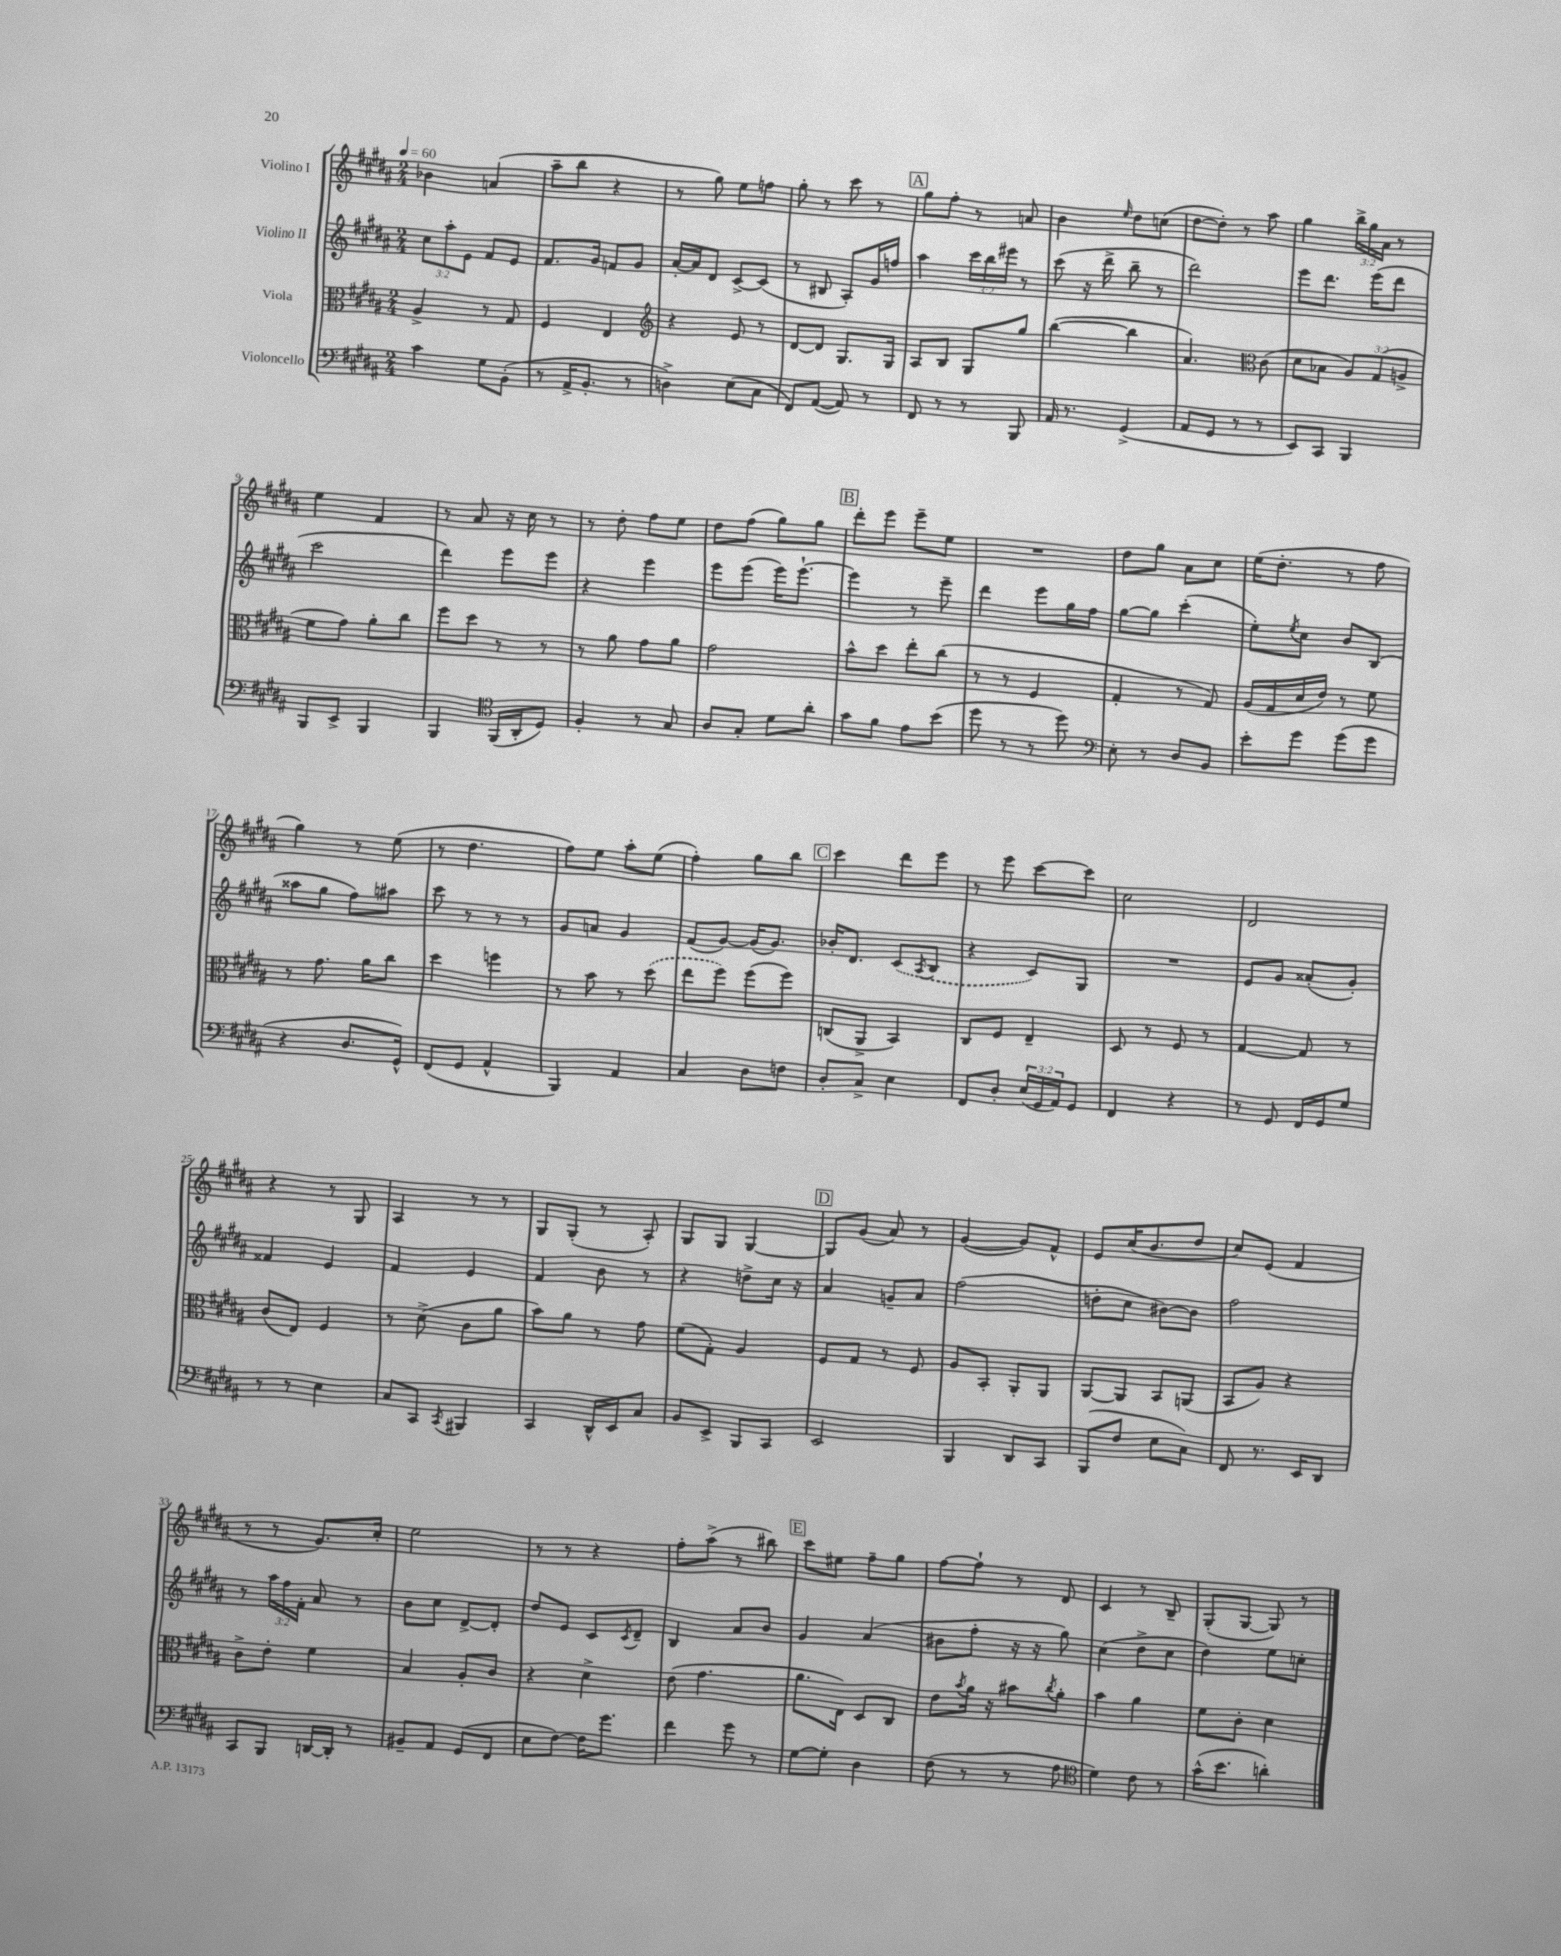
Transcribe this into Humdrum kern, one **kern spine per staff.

**kern	**kern	**kern	**kern
*part4	*part3	*part2	*part1
*staff4	*staff3	*staff2	*staff1
*I"Violoncello	*I"Viola	*I"Violino II	*I"Violino I
*clefF4	*clefC3	*clefG2	*clefG2
*k[f#c#g#d#a#]	*k[f#c#g#d#a#]	*k[f#c#g#d#a#]	*k[f#c#g#d#a#]
*M2/4	*M2/4	*M2/4	*M2/4
*MM60	*MM60	*MM60	*MM60
=1	=1	=1	=1
4c#\	4A#^/	12cc#\L	4b-X\
.	.	12aa#'\	.
.	.	12e\J	.
8G#\L	8r	8f#/L	(4an/
(8BB'\J	8G#/	8e/J	.
=2	=2	=2	=2
8r	4F#/	8.f#/L	8aa#~\L
16AA#^/KL	.	.	8bb\J
8.BB'/J	.	16g#/Jk	.
.	4E/	8fn/L	4r
8r	.	8g#/J	.
=3	=3	=3	=3
*	*clefG2	*	*
4Dn^\)	4r	[16a#'/LL	8r
.	.	16a#/J]	.
.	.	8d#/J	8gg#\)
(8E\L	8e/	[8c#^/L	8ee\L
8C#\J	8r	(8c#/J]	8ffn\J
=4	=4	=4	=4
8FF#/L)	[8d#/L	8r	8gg#'\
([8AA#/J	8d#/J]	8B#X/	8r
8AA#/])	8.G#/L	8A#'/L)	8ccc#\
8r	.	16g#/L	8r
.	16G#/Jk	16ffn/JJ	.
!!LO:REH:place=s1:t=A
=5	=5	=5	=5
8FF#/	8A#/L	4aa#\	8gg#\L
8r	8B/J	.	8ff#'\J
8r	8G#/L	24ccc#\LL	8r
.	.	24bb\	.
.	.	24eee#X\JJ	.
8BBB/	8gg#/J	8r	8an/
=6	=6	=6	=6
16AA#/	([4bb\	(8ccc#\	4b\
8.r	.	.	.
.	.	16r	.
.	.	16ddd#^\	.
.	.	.	16qqee/
(4GG#^/	4bb\]	8bb~\	8dd#\L
.	.	8r	(8ccn\J
=7	=7	=7	=7
8AA#/L	4.a#/)	2ddd#\)	[8dd#\L
8GG#/J	.	.	8dd#'\J])
8r	.	.	8r
*	*clefC3	*	*
8r	(8c#\	.	8aa#\
=8	=8	=8	=8
8EE/L)	8d#\L	8eee\L	4gg#\
8CC#/J	8B-X\J	8.ddd#\J	.
4BBB/	12A#/L)	.	24bb^\LL
.	.	.	24gg#\
.	.	(16eee\KL	.
.	(12G#/	.	24a#\JJ
.	.	8ddd#\J	8r
.	12An^/J	.	.
!!LO:LB:g=z
=9	=9	=9	=9
8BBB/L	8f#\L	2ccc#\	4ee\
8EE^/J	8g#\J)	.	.
4BBB/	8a#'\L	.	4f#/
.	8cc#\J	.	.
=10	=10	=10	=10
4BBB/	8ff#\L	4ddd#\)	8r
.	8dd#\J	.	8a#/
*clefC4	*	*	*
(16FF#/LL	8r	8eee\L	16r
16AA#'/J	.	.	16cc#\
8D#/J)	8r	8eee\J	8r
=11	=11	=11	=11
4F#'/	8r	4r	8r
.	8a#\	.	8dd#'\
8r	8g#\L	4eee\	8ff#\L
8G#/	8a#\J	.	8ee\J
=12	=12	=12	=12
8A#/L	2g#\	8eee\L	8dd#\L
8G#'/J	.	(8eee\J	(8ff#\J
8d#\L	.	16eee\KL)	8gg#\L)
.	.	[8.eee`\J	.
8a#'\J	.	.	8gg#\J
!!LO:REH:place=s1:t=B
=13	=13	=13	=13
8g#\L	8b^^\L	4eee\]	8ddd#'\L
8f#\J	8dd#\J	.	8eee\J
8e\L	8ee'\L	8r	8eee~\L
(8b\J	(8cc#\J	8eee~\	8ee\J
=14	=14	=14	=14
8dd#\	8r	4ddd#\	2r
8r	8r	.	.
8r	4F#/	8eee\L	.
8dd#\)	.	16gg#\L	.
.	.	16ff#\JJ	.
=15	=15	=15	=15
*clefF4	*	*	*
8E'\	4G#'/	[8gg#\L	8dd#\L
8r	.	8gg#\J]	8gg#\J
8D#/L	8r	(4ccc#'\	8a#\L
8BB/J	8G#/)	.	8cc#\J
=16	=16	=16	=16
8e'\L	(16A#/LL	8ee'\L)	(16ee\KL
.	16G#/	.	8.dd#'\J
.	.	8qee/	.
8g#\J	16d#/	8cc#\J	.
.	16e/JJ)	.	.
(8g#\L	8r	8b/L	8r
8g#\J	8f#\	(8B/J	8ff#\
!!LO:LB:g=z
=17	=17	=17	=17
4r	8r	8aa##X\L	4gg#\)
.	8.g#\	8gg#\J	.
8.D#/L	.	8ff#\L)	8r
.	16a#\KL	.	.
.	8cc#\J	8aa#X\J	(8ee\
16GG#^^/Jk)	.	.	.
=18	=18	=18	=18
(8FF#/L	4dd#\	8ccc#\	8r
8GG#/J	.	8r	4.dd#\
4AA#^^/	4ffn\	8r	.
.	.	8r	.
=19	=19	=19	=19
4BBB/)	8r	8g#/L	8ff#\L)
.	8b\	8an/J	8ee\J
4AA#/	8r	4g#/	8aa#'\L
.	(8dd#\	.	(8ee\J
=20	=20	=20	=20
4C#/	8ee\L	(8f#/L	4ff#'\)
.	8ff#\J)	[8g#/J)	.
8D#\L	(8ff#\L	(16g#/KL]	8gg#\L
.	.	8.g#/J)	.
8Fn\J	8ff#\J)	.	8bb\J
!!LO:REH:place=s1:t=C
=21	=21	=21	=21
8D#'/L	(8Cn/L	16b-X'/KL	4ccc#\
.	.	8.d#/J	.
8C#^/J	8AA#^/J	.	.
4E\	4BB/)	(8c#/L	8ddd#\L
.	.	8qA#/	.
.	.	8B/J	8eee\J
=22	=22	=22	=22
8FF#/L	8C#/L	4r	8r
8D#'/J	8F#/J	.	8eee\
(24E/LL	4E~/	8c#/L)	[8ccc#\L
24GG#/	.	.	.
24AA#/J)	.	.	.
8GG#/J	.	8G#/J	8ccc#\J]
=23	=23	=23	=23
4FF#/	8D#/	2r	2cc#\
.	8r	.	.
4r	8F#/	.	.
.	8r	.	.
=24	=24	=24	=24
8r	[4G#/	8e/L	2d#/
8GG#/	.	8g#/J	.
16FF#/LL	8G#/]	(8a##X'/L	.
16GG#/J	.	.	.
8G#/J	8r	8g#'/J)	.
!!LO:LB:g=z
=25	=25	=25	=25
8r	(8c#/L	4f##X/	4r
8r	8E/J)	.	.
4E\	4F#/	4e/	8r
.	.	.	8G#/
=26	=26	=26	=26
8C#/L	8r	4f#/	4A#/
8CC#/J	(8d#^\	.	.
8qCC#/	.	.	.
4BBB#X/	8c#\L	4e/	8r
.	8a#\J	.	8r
=27	=27	=27	=27
4CC#/	8b\L)	4f#/	8G#/L
.	8a#\J	.	(8G#'/J
16DD#^^/LL	8r	8b\	8r
16EE/J	.	.	.
8C#/J	8g#\	8r	8A#'/)
=28	=28	=28	=28
8BB/L	(8f#\L	4r	8G#/L
8EE^/J	8G#'\J)	.	8G#/J
8BBB/L	4A#/	8ddn^\L	[4G#/
8CC#/J	.	16cc#\Jk	.
.	.	16r	.
!!LO:REH:place=s1:t=D
=29	=29	=29	=29
2EE/	8F#/L	4a#/	8G#/L]
.	8G#/J	.	(8g#/J
.	8r	8gn~/L	8a#/)
.	8F#/	8a#/J	8r
=30	=30	=30	=30
4BBB/	8A#/L	(2ff#\	([4g#/
.	8BB'/J	.	.
8DD#/L	8AA#'/L	.	8g#/L])
8CC#/J	8AA#/J	.	8f#^^/J
=31	=31	=31	=31
(8BBB/L	[8AA#/L	8ddn'\L	8e/L
8F#/J	8AA#/J]	8cc#\J	(16cc#/K
.	.	.	8.b/
8E\L	8BB/L	[8b#X\L)	.
8C#\J)	(8AAn/J	8b#\J]	8dd#/J
=32	=32	=32	=32
8FF#/	8BB/L	2ff#\	8cc#/L)
8.r	8A#/J)	.	(8e/J
.	4r	.	4f#/
16EE/KL	.	.	.
8DD#/J	.	.	.
!!LO:LB:g=z
=33	=33	=33	=33
8CC#/L	8c#^\L	8r	8r
8BBB/J	8e'\J	24aa#\LL	8r
.	.	24ff#\	.
.	.	24f#'\JJ	.
[16DDn/LL	4f#\	8a#/	8.g#/L)
16DD'/JJ]	.	.	.
8r	.	8r	.
.	.	.	16cc#'/Jk
=34	=34	=34	=34
8BB#X~/L	4B/	8b\L	2ee\
8AA#/J	.	8cc#\J	.
(8GG#/L	8A#'/L	[8d#^/L	.
8FF#/J	8c#/J	8d#'/J]	.
=35	=35	=35	=35
8E\L	4r	8dd#/L	8r
[8F#\J)	.	8e/J	8r
16F#\KL]	4d#^\	8c#/L	4r
8.g#\J	.	.	.
.	.	8qc#/	.
.	.	8d#~/J	.
=36	=36	=36	=36
4f#\	(8e\	4B/	8ff#'\L
.	4.g#\	.	(8aa#^\J
8g#\	.	8a#/L	8r
8r	.	8b/J	8bb#X\)
!!LO:REH:place=s1:t=E
=37	=37	=37	=37
[8G#\L	8.a#\L	4g#/	8ccc#\L
8G#'\J]	.	.	8ee#X\J
.	16E\Jk)	.	.
4D#\	8D#/L	(4a#/	8ff#~\L
.	8C#/J	.	8gg#\J
=38	=38	=38	=38
(8F#\	8e\L	8b#X\L	[8ff#\L
.	8qb/	.	.
8r	16a#\Jk	8ff#'\J	8ff#`\J]
.	16r	.	.
8r	8b#X\L	16r	8r
.	.	16r	.
.	8qcc#/	.	.
8A#\	8a#'\J	8gg#\)	8d#/
=39	=39	=39	=39
*clefC4	*	*	*
4d#\)	4b\	(4cc#\	4c#/
8c#\	4a#\	8dd#^\L	8r
8r	.	8cc#\J	8B~/
=40	=40	=40	=40
(16g#^^\KL	8f#\L	4dd#\)	(8G#'/L
8.b\J	.	.	.
.	8c#'\J	.	[8G#/J
4an'\)	4d#\	8ee\L	8G#/])
.	.	8ccn'\J	8r
==	==	==	==
*-	*-	*-	*-
